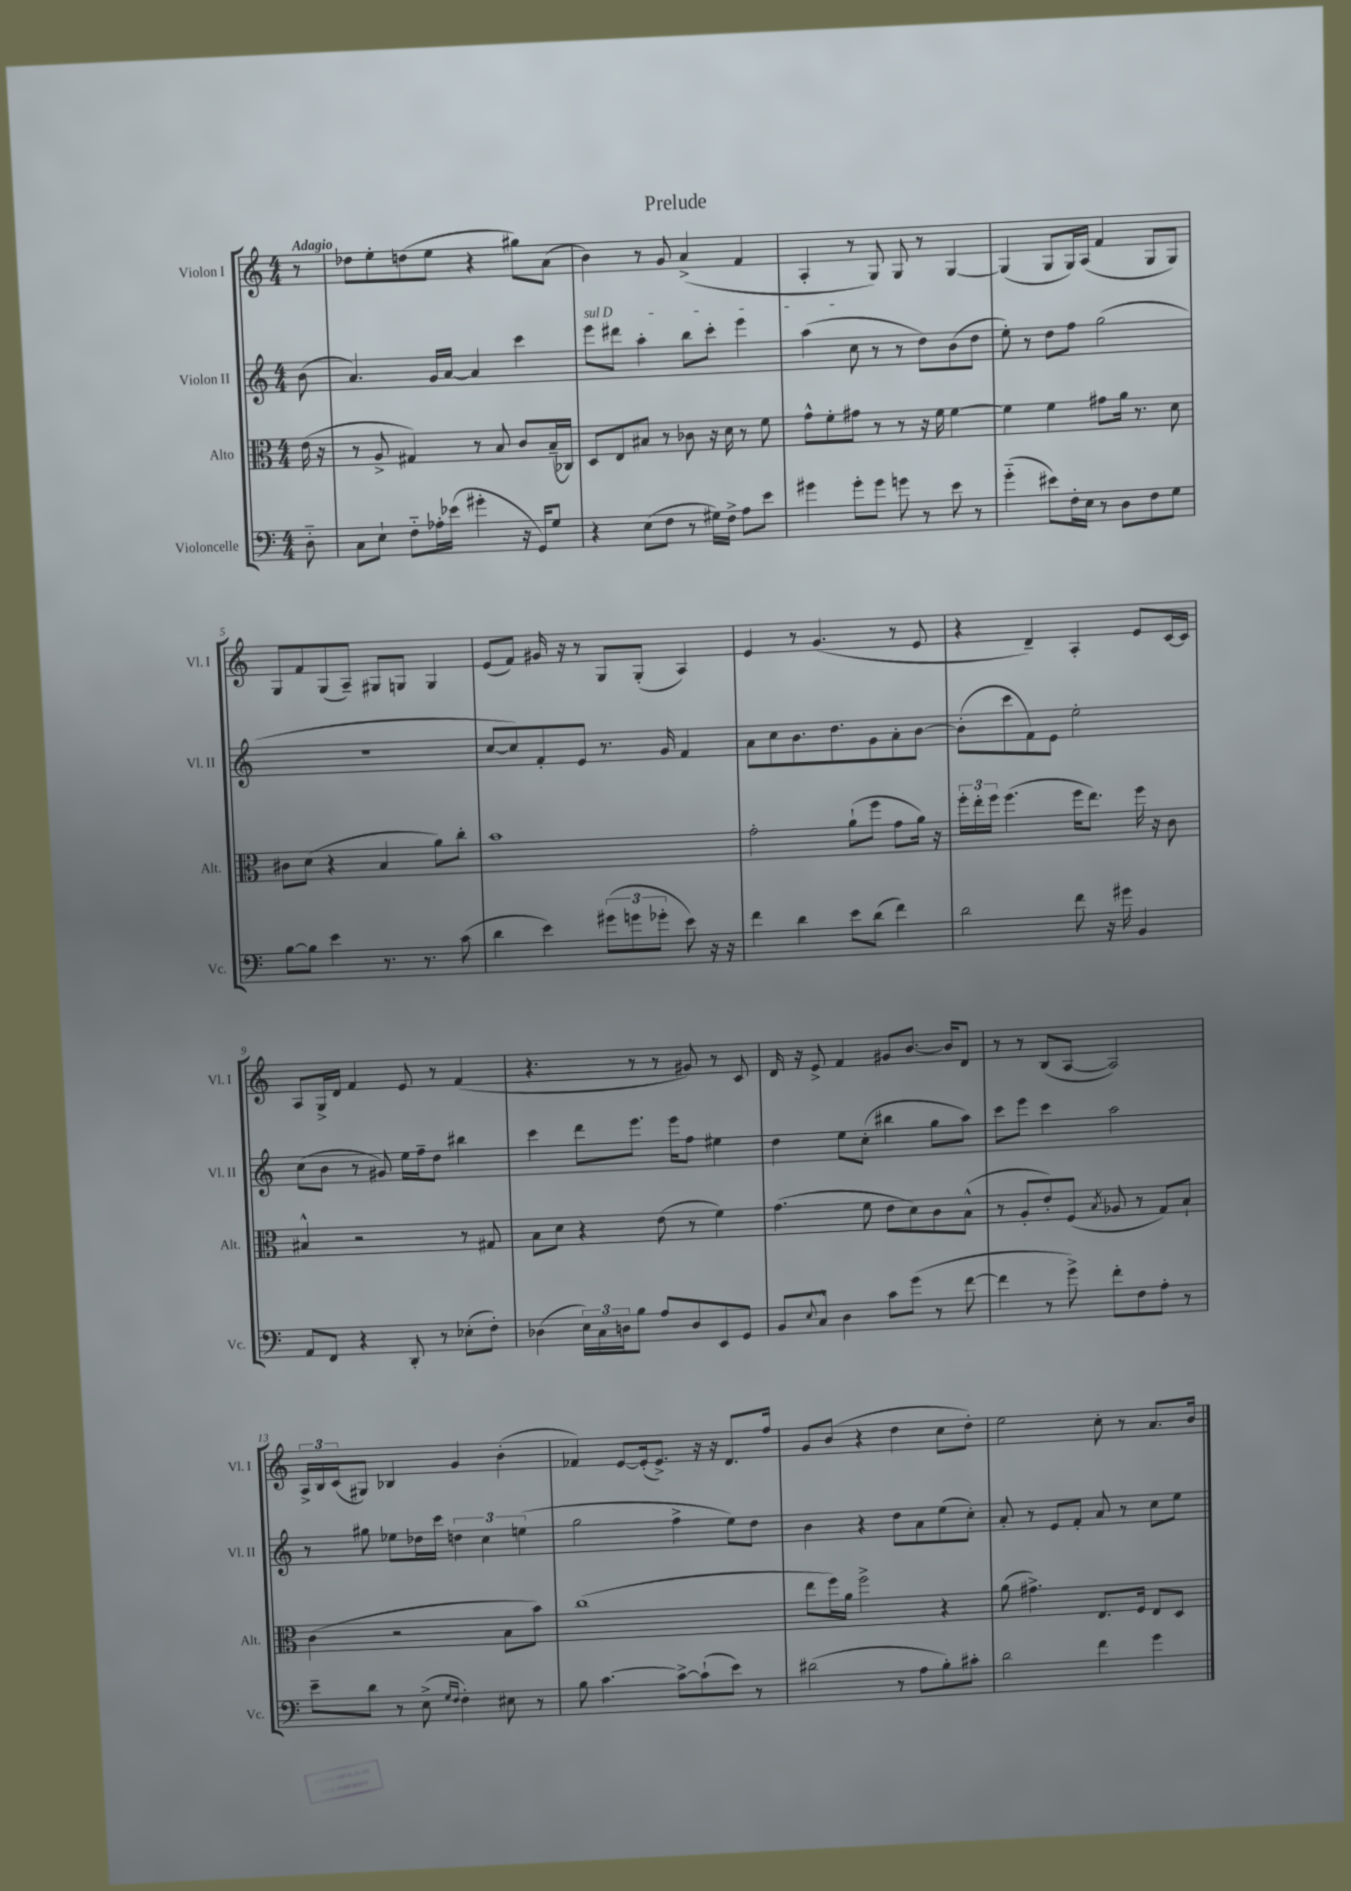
\header { title = "Prelude" }
<<
\new StaffGroup <<
\new Staff = "s0" \with { instrumentName = "Violon I" shortInstrumentName = "Vl. I" } {
    \clef treble \key c \major \numericTimeSignature \time 4/4 \partial 8 \tempo "Adagio"
    r8 |
    des''8 e''8-. d''8( e''8 r4 gis''8) a'8( |
    b'4) r8 g'8 a'4->( f'4 |
    a4-. r8 g8) g8 r8 g4~ |
    g4( g8 g16) a16( f'4 g8 g8) |
    g8 f'8 g8( a8--) gis8 g8 g4 |
    e'8( f'8) gis'16 r16 r8 g8 g8-.( a4) |
    e'4 r8 g'4.( r8 e'8 |
    r4 d'4--) a4-. e'8 c'16~ c'16 |
    a8 g16-> d'16 f'4 e'8 r8 f'4( |
    r4. r8 r8 gis'8) r8 c'8 |
    d'16 r16 e'8-> f'4 gis'8 b'8.~ b'16 d'8 |
    r8 r8 b8( a8~ a2) |
    \tuplet 3/2 { a16-> b16 c'16( } gis8) bes4 g'4 b'4-.( |
    fes'4) e'8~ e'16-.( e'8.->) r16 r16 d'8. f''16 |
    g'8 b'8( r4 d''4 c''8 d''8-.) |
    e''2 c''8-. r8 a'8. b'16 \bar "|." |
}
\new Staff = "s1" \with { instrumentName = "Violon II" shortInstrumentName = "Vl. II" } {
    \clef treble \key c \major \numericTimeSignature \time 4/4 \partial 8
    b'8( |
    a'4.) g'16 a'16~ a'4 c'''4 |
    \once \override TextSpanner.bound-details.left.text = \markup { \italic "sul D" } e'''8\startTextSpan dis'''8 a''4-. b''8 c'''8-. e'''4 |
    a''4( c''8\stopTextSpan r8 r8 d''8) b'8( d''8 |
    e''8-.) r8 d''8 f''8 g''2( |
    R1 |
    c''8~ c''8) f'8-. e'8 r8. g'16 f'4 |
    a'8 c''8 b'8. d''8. g'8 a'8-. b'8~ |
    b'8-.( c'''8 f'8) e'8 e''2-. |
    c''8( b'8 r8 gis'8) e''16 f''16-- d''8 bis''4 |
    c'''4 d'''8 e'''8. e'''16 f''8 eis''4 |
    d''4 e''8 c''8-.( bis''4 g''8 a''8) |
    c'''8 e'''8 c'''4 a''2 |
    r8 gis''8 ees''8 des''16 c'''16 \tuplet 3/2 { d''4 c''4 e''4( } |
    g''2 f''4-> e''8) d''8 |
    b'4 r4 d''8 a'8 e''8( c''8-.) |
    a'8-. r8 e'8 f'8-. a'8 r8 c''8 e''8 \bar "|." |
}
\new Staff = "s2" \with { instrumentName = "Alto" shortInstrumentName = "Alt." } {
    \clef alto \key c \major \numericTimeSignature \time 4/4 \partial 8
    e'16( r16 |
    r8 a8-> gis4) r8 b8 c'8 b16--( ces16) |
    d8 e8 bis8 r8 ces'8 r16 d'16 r8 f'8 |
    g'8-^ f'8-. gis'8 r8 r8 r16 f'16 f'4~ |
    f'4 f'4 gis'8 a'16 r8. d'8 |
    cis'8 d'8( r4 b4 a'8) c''8-. |
    b'1 |
    g'2-. a'8-!( f''8 g'8 a'16) r16 |
    \tuplet 3/2 { f''16-. e''16-. f''16 } f''4.( f''16 e''8.) f''16 r16 c'8 |
    bis4-^ r2 r8 gis8 |
    b8 d'8 r4 e'8( r8 f'4) |
    g'4.( f'8 e'8 d'8) c'8 b8-^( |
    r8 a8-. e'8-.) f8( \acciaccatura { b8 } aes8 r8 g8) b8-! |
    c'4( r2 b8 b'8) |
    c''1( |
    e''8 f''16) a'16 f''2-> r4 |
    a'8( gis'4.->) e8. f16 e8 d8 \bar "|." |
}
\new Staff = "s3" \with { instrumentName = "Violoncelle" shortInstrumentName = "Vc." } {
    \clef bass \key c \major \numericTimeSignature \time 4/4 \partial 8
    d8-_ |
    c8 e8-! f8-_ aes16-. ees'16( gis'4-. r16 g,16) g8 |
    r4 e8( f8 r8 gis16) f16-> a8 e'8 |
    gis'4 gis'8-. gis'8 g'8 r8 e'8 r8 |
    g'4-_( eis'8) f16-. e16 r8 d8 f8 g8 |
    b8~ b8 e'4 r8. r8. c'8( |
    d'4 e'4) \tuplet 3/2 { gis'8( g'8 ges'8-. } e'8) r16 r16 |
    f'4 d'4 e'8 d'8( f'4) |
    d'2 f'8 r16 gis'16 b,4 |
    a,8 f,8 r4 d,8-. r8 ees8-.( f8-.) |
    des4( \tuplet 3/2 { e16) c16 d16 } b8 a8 d8 e,8 g,8 |
    b,8 \appoggiatura { e8 } c8-^ d4 c'8 g'8( r8 f'8~ |
    f'4 r8 g'8->) f'8-. f8 a8-. r8 |
    e'8-- d'8 r8 e8->( \grace { g16 f16 } f4-.) eis8 r8 |
    b8 c'4.~ c'8~-> c'8-!( e'8) r8 |
    dis'2( r8 a8 b8-.) cis'8-. |
    d'2 f'4 g'4 \bar "|." |
}
>>
>>
